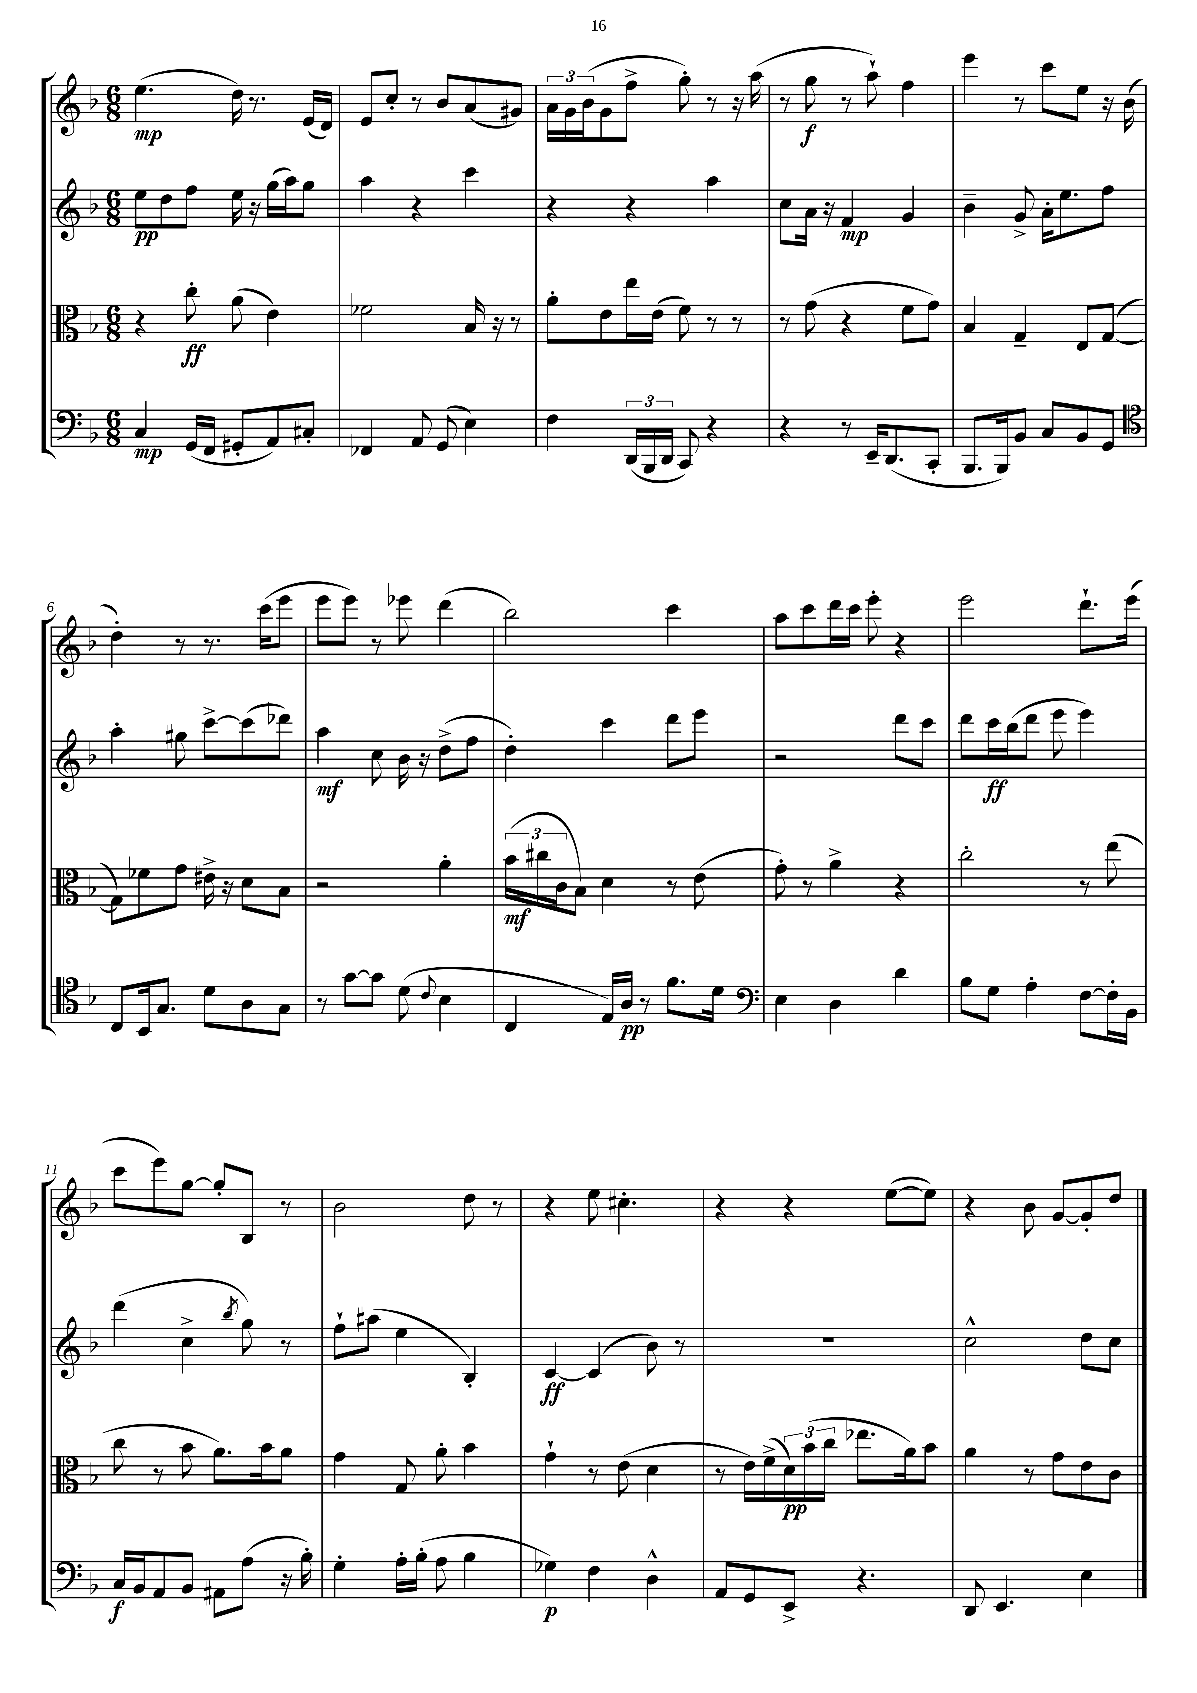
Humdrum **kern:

**kern	**kern	**kern	**kern
*staff4	*staff3	*staff2	*staff1
*clefF4	*clefC3	*clefG2	*clefG2
*k[b-]	*k[b-]	*k[b-]	*k[b-]
*M6/8	*M6/8	*M6/8	*M6/8
4C	4r	8ee	(4.ee
.	.	8dd	.
(16GG	8cc'	8ff	.
16FF	.	.	.
8GG#'	(8a	16ee	16dd)
.	.	16r	8.r
8AA)	4e)	(16gg	.
.	.	16aa)	.
8C#'	.	8gg	(16e
.	.	.	16d)
=	=	=	=
4FF-	2f-	4aa	8e
.	.	.	8cc'
8AA	.	4r	8r
(8GG	.	.	8b-
4E)	16B-	4ccc	(8a
.	16r	.	.
.	8r	.	8g#)
=	=	=	=
4F	8a'	4r	24a
.	.	.	24g
.	.	.	(24b-
.	8e	.	8g
(24DD	16ee	4r	8ff^
24BBB-	.	.	.
.	(16e	.	.
24DD	.	.	.
8CC)	8f)	.	8gg')
4r	8r	4aa	8r
.	8r	.	16r
.	.	.	(16aa
=	=	=	=
4r	8r	8cc	8r
.	(8g	16a	8gg
.	.	16r	.
8r	4r	4f	8r
16EE~	.	.	8aa`)
(8.DD	.	.	.
.	8f	4g	4ff
8CC'	8g)	.	.
=	=	=	=
8.BBB-	4B-	4b-~	4eee
16BBB-)	.	.	.
8BB-	4G~	8g^	8r
8C	.	16a'	8ccc
.	.	8.ee	.
8BB-	8E	.	8ee
8GG	([8G	8ff	16r
.	.	.	(16b-
=	=	=	=
*clefC4	*	*	*
8C	8G])	4aa'	4dd')
16BB-	8f-	.	.
8.G	.	.	.
.	8g	8gg#	8r
8d	16e#^	[8ccc^	8.r
.	16r	.	.
8A	8d	(8ccc]	.
.	.	.	(16ccc
8G	8B-	8ddd-)	8eee
=	=	=	=
8r	2r	4aa	8eee
[8g	.	.	8eee)
8g]	.	8cc	8r
(8d	.	16b-	8eee-
.	.	16r	.
8qqc	.	.	.
4B-	4a'	(8dd^	(4ddd
.	.	8ff	.
=	=	=	=
4C	(24b-	4dd')	2bb-)
.	24cc#	.	.
.	24c	.	.
.	8B-)	.	.
16E)	4d	4ccc	.
16A	.	.	.
8r	.	.	.
8.f	8r	8ddd	4ccc
.	(8e	8eee	.
16d	.	.	.
=	=	=	=
*clefF4	*	*	*
4E	8g')	2r	8aa
.	8r	.	8ccc
4D	4a^	.	16ddd
.	.	.	16ccc
.	.	.	8eee'
4d	4r	8ddd	4r
.	.	8ccc	.
=	=	=	=
8B-	2cc'	8ddd	2eee
8G	.	16ccc	.
.	.	(16bb-	.
4A'	.	8ddd	.
.	.	8eee	.
[8F	8r	4eee)	8.ddd`
16F']	(8ee	.	.
16BB-	.	.	(16eee
=	=	=	=
16C	8cc	(4ddd	8ccc
16BB-	.	.	.
8AA	8r	.	8eee)
8BB-	8b-	4cc^	[8gg
8AA#	8.a)	.	8gg']
.	.	8qbb-	.
(8A	.	8gg)	8B-
.	16b-	.	.
16r	8a	8r	8r
16B-')	.	.	.
=	=	=	=
4G'	4g	8ff`	2b-
.	.	(8aa#	.
16A'	8G	4ee	.
(16B-'	.	.	.
8A	8a'	.	.
4B-	4b-	4B-')	8dd
.	.	.	8r
=	=	=	=
4G-)	4g`	[4c	4r
4F	8r	(4c]	8ee
.	(8e	.	4.cc#'
4D^^	4d	8b-)	.
.	.	8r	.
=	=	=	=
8AA	8r	2.r	4r
8GG	16e)	.	.
.	(16f^	.	.
8EE^	24d)	.	4r
.	(24b-	.	.
.	24cc	.	.
4.r	8.ee-	.	.
.	.	.	([8ee
.	16a)	.	.
.	8b-	.	8ee])
=	=	=	=
8DD	4a	2cc^^	4r
4.EE	.	.	.
.	8r	.	8b-
.	8g	.	[8g
4E	8e	8dd	8g']
.	8c	8cc	8dd
==	==	==	==
*-	*-	*-	*-
